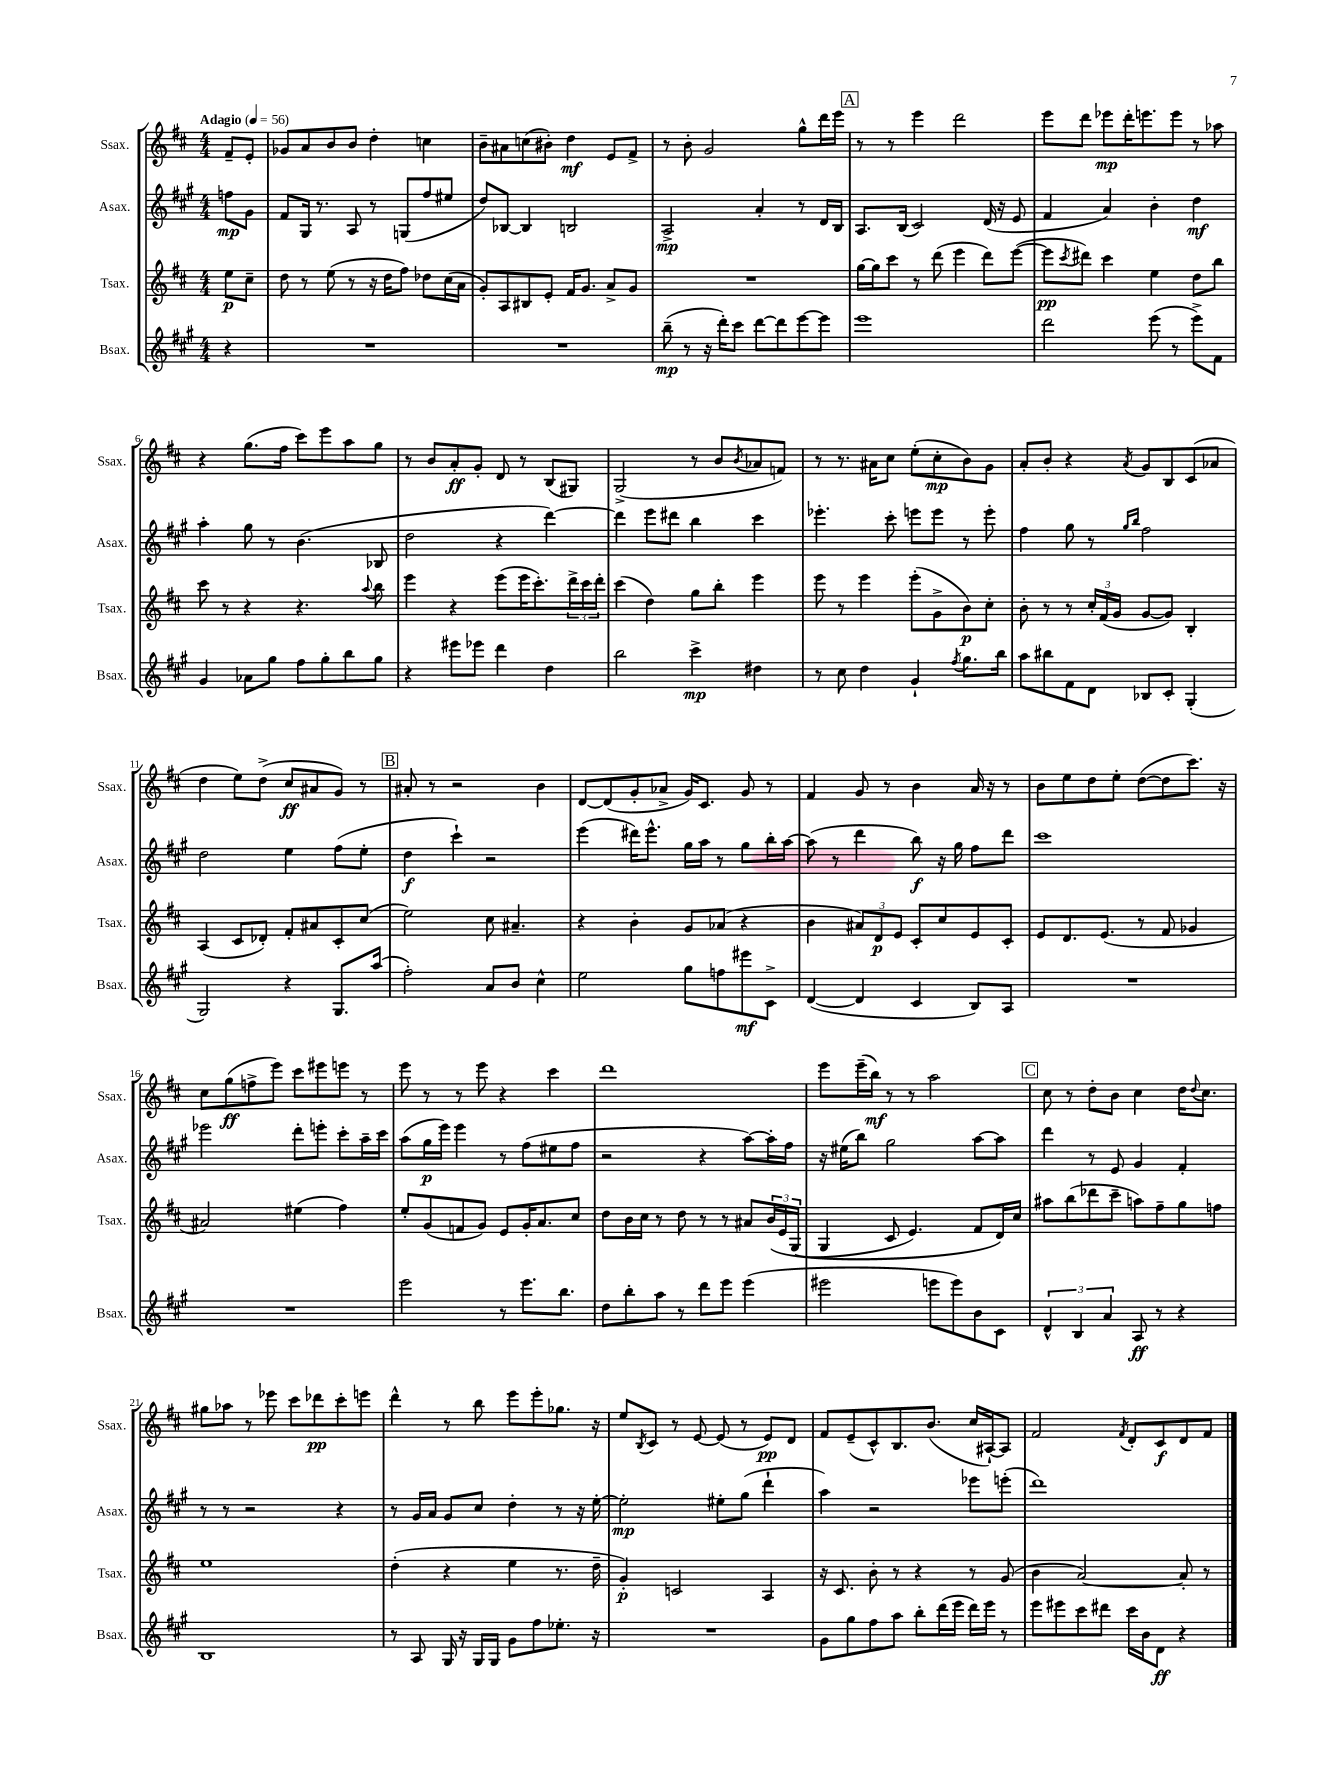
<<
\new StaffGroup <<
\new Staff = "s0" \with { instrumentName = "Ssax." shortInstrumentName = "Ssax." } {
    \clef treble \key d \major \numericTimeSignature \time 4/4 \partial 4 \tempo "Adagio" 4 = 56
    fis'8-- e'8-. |
    ges'8 a'8 b'8 b'8 d''4-. c''4 |
    b'8-- ais'8 c''8( bis'8-.) d''4\mf e'8 fis'8-> |
    r8 b'8-. g'2 g''8-^ d'''16 e'''16 |
    \mark \markup { \box "A" } r8 r8 e'''4 d'''2 |
    e'''8 d'''8 ees'''8\mp d'''16-. e'''8. e'''8 r8 aes''8 |
    r4 g''8.( fis''16 cis'''8) e'''8 a''8 g''8 |
    r8 b'8 a'8-.\ff g'8-. d'8 r8 b8( gis8) |
    g2->( r8 b'8 \acciaccatura { b'8 } aes'8 f'8) |
    r8 r8. ais'16 cis''8 e''8-.( cis''8-.\mp b'8) g'8 |
    a'8-. b'8-. r4 \acciaccatura { a'8 } g'8 b8 cis'8( aes'8 |
    d''4 e''8) d''8->( cis''8\ff ais'8 g'8) r8 |
    \mark \markup { \box "B" } ais'8-. r8 r2 b'4 |
    d'8~ d'8( g'8-. aes'8-> g'16) cis'8. g'8 r8 |
    fis'4 g'8 r8 b'4 a'16 r16 r8 |
    b'8 e''8 d''8 e''8-. d''8~( d''8 cis'''8.) r16 |
    cis''8 g''8\ff( f''8-> e'''8) cis'''8 eis'''8 e'''8 r8 |
    e'''8 r8 r8 e'''8 r4 cis'''4 |
    d'''1 |
    e'''8 e'''16--( b''16\mf) r8 r8 a''2 |
    \mark \markup { \box "C" } cis''8 r8 d''8-. b'8 cis''4 d''16 \appoggiatura { d''8 } cis''8. |
    gis''8 aes''8 r8 ees'''8 cis'''8 des'''8\pp cis'''8-. e'''8 |
    d'''4-^ r8 b''8 e'''8 e'''8-. ges''8. r16 |
    e''8 \acciaccatura { b8 } cis'8 r8 e'8~ e'8( r8 e'8\pp) d'8 |
    fis'8 e'8--( cis'8-^) b8. b'8.( cis''16 ais16~-!) ais8 |
    fis'2 \acciaccatura { fis'8 } d'8-. cis'8\f d'8 fis'8 \bar "|." |
}
\new Staff = "s1" \with { instrumentName = "Asax." shortInstrumentName = "Asax." } {
    \clef treble \key a \major \numericTimeSignature \time 4/4 \partial 4
    f''8\mp gis'8 |
    fis'8 gis16 r8. a8 r8 g8( fis''8 eis''8 |
    d''8) bes8~ bes4 b2 |
    a2->\mp a'4-. r8 d'16 b16 |
    \mark \markup { \box "A" } a8. b16( cis'2) d'16( r16 e'8 |
    fis'4 a'4) b'4-. d''4\mf |
    a''4-. gis''8 r8 b'4.( bes8 |
    d''2 r4 d'''4~) |
    d'''4 e'''8 dis'''8 b''4 cis'''4 |
    ees'''4.-. cis'''8-. e'''8 e'''8 r8 e'''8-. |
    fis''4 gis''8 r8 \grace { gis''16 b''16 } fis''2 |
    d''2 e''4 fis''8( e''8-. |
    \mark \markup { \box "B" } d''4\f cis'''4-!) r2 |
    e'''4( dis'''16) e'''8.-^ gis''16 a''16 r8 gis''8 b''16-. a''16~ |
    a''8( r8 d'''4 b''8\f) r16 gis''16 fis''8 d'''8 |
    cis'''1 |
    ees'''2 d'''8-. e'''8-. cis'''8-. a''16-- cis'''16 |
    a''8( gis''16\p e'''16) e'''4 r8 fis''8( eis''8 fis''8 |
    r2 r4 a''8~) a''16-. fis''16 |
    r16 eis''16( b''8) gis''2 a''8~ a''8 |
    \mark \markup { \box "C" } d'''4 r8 e'8 gis'4 fis'4-. |
    r8 r8 r2 r4 |
    r8 gis'16 a'16 gis'8 cis''8 d''4-. r8 r16 e''16~-. |
    e''2-.\mp eis''8-. gis''8( d'''4-! |
    a''4) r2 ees'''8 e'''8-.( |
    d'''1) \bar "|." |
}
\new Staff = "s2" \with { instrumentName = "Tsax." shortInstrumentName = "Tsax." } {
    \clef treble \key d \major \numericTimeSignature \time 4/4 \partial 4
    e''8\p cis''8-- |
    d''8 r8 e''8( r8 r16 d''16 fis''8) des''8 cis''16( a'16 |
    g'8-.) a8 bis8 e'8-. fis'16 g'8. a'8-> g'8 |
    R1 |
    \mark \markup { \box "A" } g''16~ g''16 cis'''8 r8 d'''8( e'''4 d'''8) e'''8~( |
    e'''8\pp \acciaccatura { cis'''8 } dis'''8) cis'''4 e''4 d''8 b''8 |
    cis'''8 r8 r4 r4. \appoggiatura { a''8 } b''8 |
    e'''4 r4 e'''8( e'''16 cis'''8.-.) \tuplet 3/2 { d'''16-> cis'''16 d'''16-. } |
    cis'''4( d''4) g''8 b''8-. e'''4 |
    e'''8 r8 e'''4 e'''8-.( g'8-> b'8\p) cis''8-. |
    b'8-. r8 r8 \tuplet 3/2 { cis''16-. fis'16( g'16 } g'8~ g'8) b4-. |
    a4( cis'8 des'8-.) fis'8-. ais'8 cis'8-. cis''8( |
    \mark \markup { \box "B" } e''2) cis''8 ais'4.-- |
    r4 b'4-. g'8 aes'8( r4 |
    b'4 \tuplet 3/2 { ais'8) d'8\p e'8 } cis'8-. cis''8 e'8 cis'8-. |
    e'8 d'8. e'8.( r8 fis'8 ges'4 |
    ais'2) eis''4( fis''4) |
    e''8-. g'8( f'8 g'8) e'8 g'16-. a'8. cis''8 |
    d''8 b'16 cis''16 r8 d''8 r8 r8 ais'8 \tuplet 3/2 { b'16\( e'16 g16( } |
    g4 cis'8 e'4.) fis'8 d'16\) cis''16 |
    \mark \markup { \box "C" } ais''8 b''8( des'''8 cis'''8-- a''8) fis''8-- g''8 f''8 |
    e''1 |
    d''4-.( r4 e''4 r8. d''16-- |
    g'4-.\p) c'2 a4 |
    r16 cis'8. b'8-. r8 r4 r8 g'8( |
    b'4 a'2~) a'8-. r8 \bar "|." |
}
\new Staff = "s3" \with { instrumentName = "Bsax." shortInstrumentName = "Bsax." } {
    \clef treble \key a \major \numericTimeSignature \time 4/4 \partial 4
    r4 |
    R1 |
    R1 |
    b''8--\mp( r8 r16 d'''16-.) cis'''8 d'''8~ d'''8 e'''8~ e'''8 |
    \mark \markup { \box "A" } e'''1 |
    d'''2 e'''8( r8 e'''8->) fis'8 |
    gis'4 aes'8 gis''8 fis''8 gis''8-. b''8 gis''8 |
    r4 eis'''8 ees'''8 d'''4 d''4 |
    b''2 cis'''4->\mp dis''4 |
    r8 cis''8 d''4 gis'4-! \acciaccatura { fis''8 } gis''8. b''16 |
    a''8 bis''8 fis'8 d'8 bes8 cis'8-. gis4-.( |
    gis2) r4 gis8. a''16( |
    \mark \markup { \box "B" } fis''2-.) a'8 b'8 cis''4-^ |
    e''2 gis''8 f''8 eis'''8\mf cis'8-> |
    d'4~( d'4 cis'4 b8) a8 |
    R1 |
    R1 |
    e'''2 r8 e'''8. b''8. |
    d''8 b''8-. a''8 r8 d'''8 e'''8 e'''4( |
    eis'''2 e'''8 e'''8) b'8 cis'8 |
    \mark \markup { \box "C" } \tuplet 3/2 { d'4-^ b4 a'4 } a8\ff r8 r4 |
    b1 |
    r8 a8 gis16 r16 gis16 gis16 gis'8 fis''8 ees''8.-. r16 |
    R1 |
    gis'8 gis''8 fis''8 a''8 b''8-. d'''16( e'''16 d'''16) e'''16 r8 |
    e'''8 eis'''8 cis'''8 dis'''8 cis'''16 b'16 d'8\ff r4 \bar "|." |
}
>>
>>
